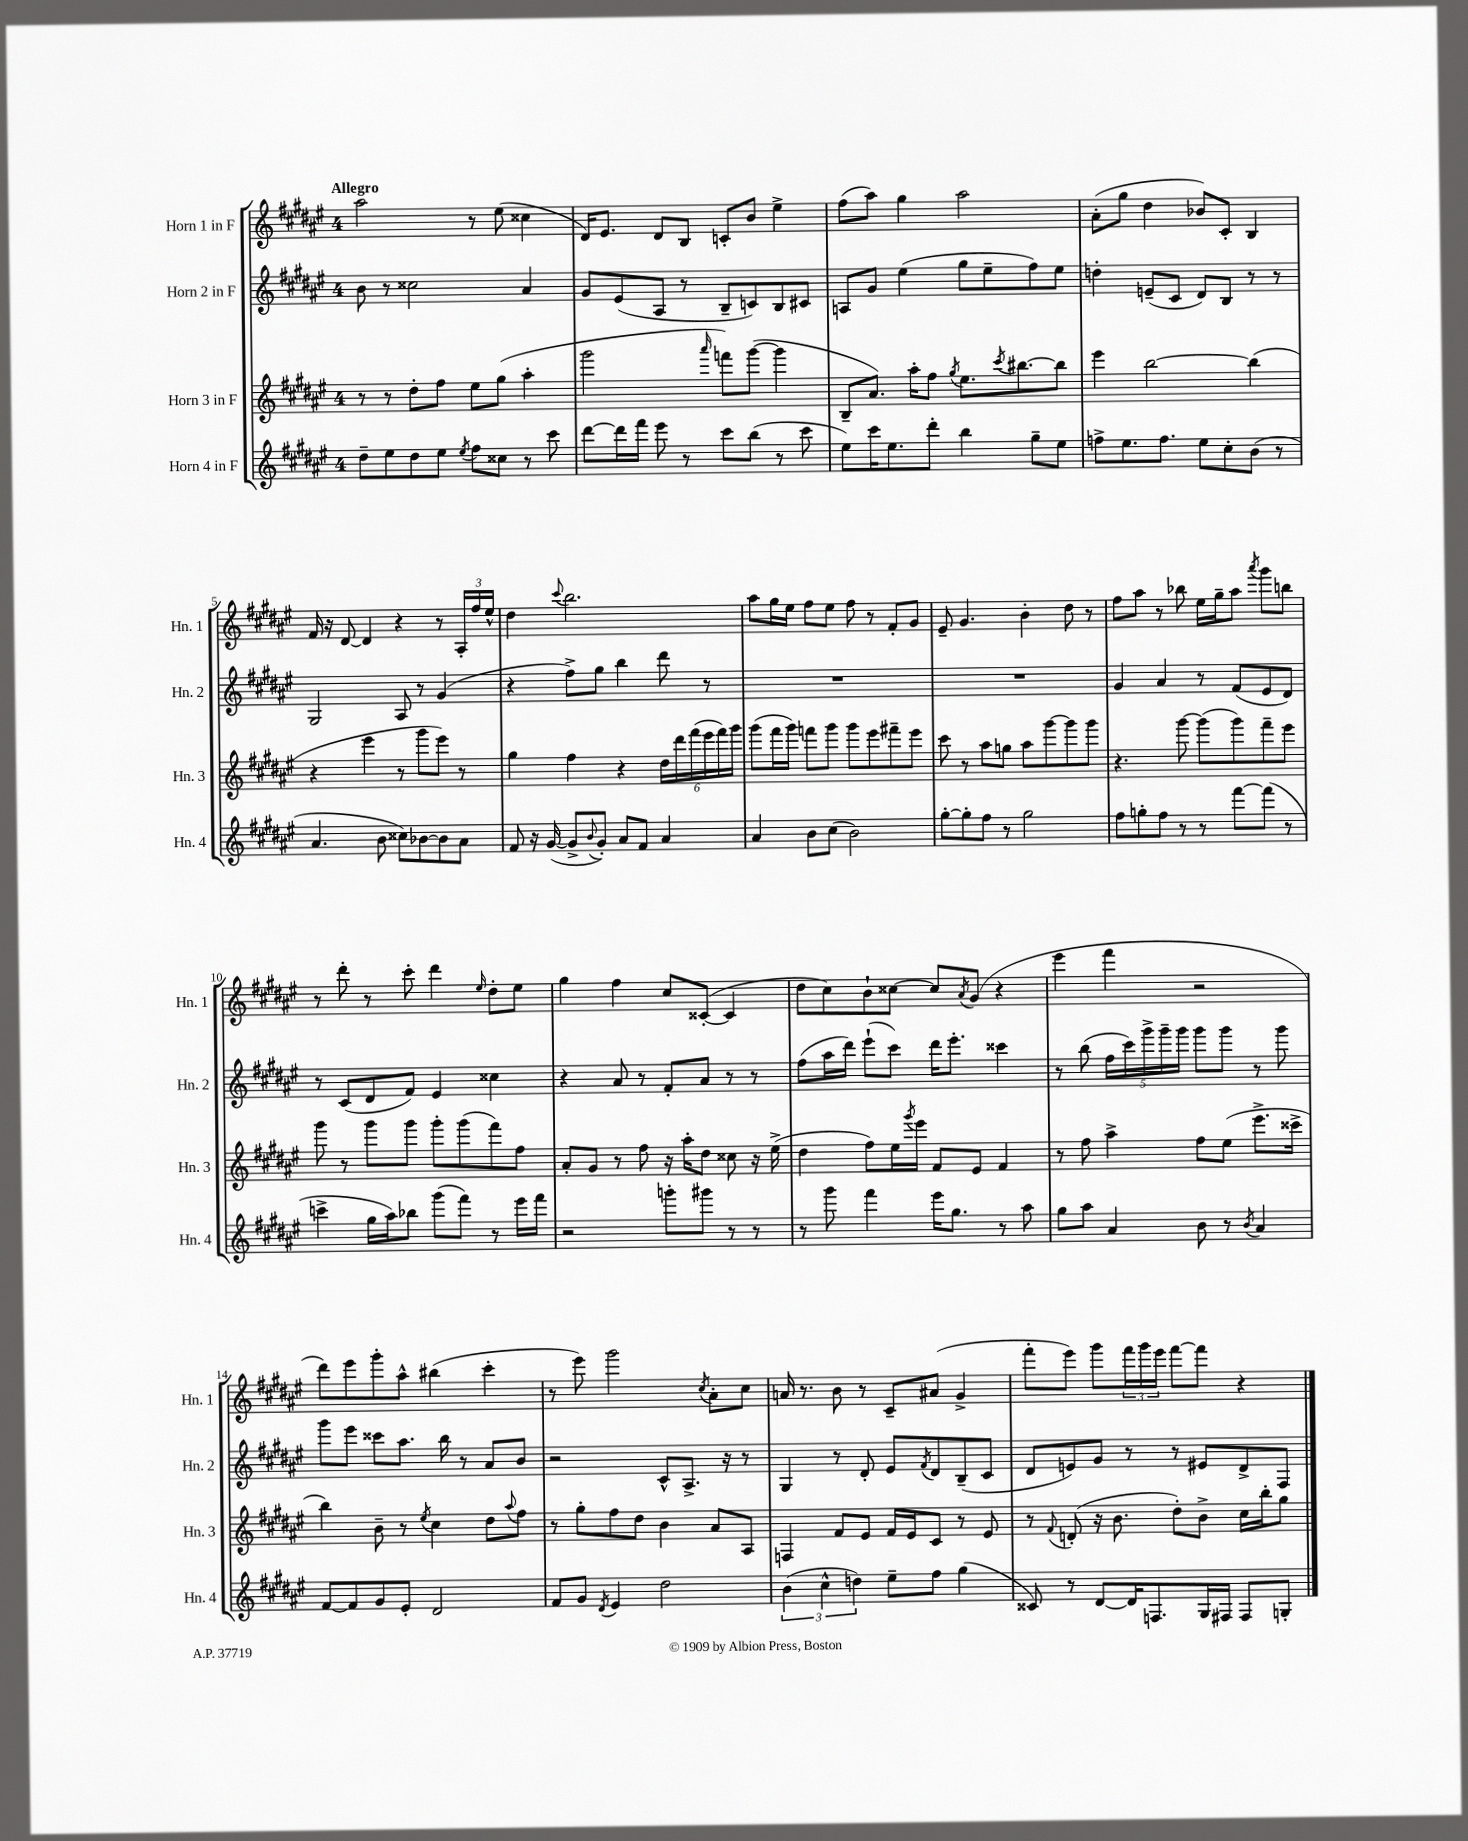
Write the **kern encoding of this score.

**kern	**kern	**kern	**kern
*staff4	*staff3	*staff2	*staff1
*clefG2	*clefG2	*clefG2	*clefG2
*k[f#c#g#d#a#e#]	*k[f#c#g#d#a#e#]	*k[f#c#g#d#a#e#]	*k[f#c#g#d#a#e#]
*M4/4	*M4/4	*M4/4	*M4/4
8dd#~\L	8r	8b\	2aa#\
8ee#\	8r	8r	.
8dd#\	8dd#'\L	2cc##\	.
8ee#\J	8ff#\J	.	.
8qee#/	.	.	.
8ff#\L	8ee#\L	.	8r
8cc##\J	(8gg#\J	.	(8ee#\
8r	4aa#'\	4a#/	4cc##\
8ccc#\	.	.	.
=	=	=	=
[8ddd#\L	2ggg#\	8g#/L	16d#/LK)
.	.	.	8.e#/J
16ddd#\]L	.	(8e#/	.
16fff#\JJ	.	.	.
8eee#\	.	8A#/J	8d#/L
8r	.	8r	8B/J
.	16qqaaa#/	.	.
8ccc#\L	8fff\L)	8B~/L	8c'/L
(8bb\J	([8ggg#\J	8c/)	8b/J
8r	4ggg#\]	8B/	4ee#^\
8ccc#\	.	8c#/J	.
=	=	=	=
8ee#\L)	8B~/L	8A/L	(8ff#\L
16ccc#\K	8.a#/J)	8g#/J	8aa#\J)
8.ee#\	.	.	.
.	.	(4ee#\	4gg#\
.	16aa#'\LK	.	.
8ddd#'\J	8ff#\J	.	.
.	8qgg#/	.	.
4bb\	8.ee#\L	8gg#\L	2aa#\
.	.	8ee#~\	.
.	8qccc#/	.	.
.	[8.bb#\	.	.
8gg#~\L	.	8ff#\)	.
8ee#\J	8bb#\]J	8ee#\J	.
=	=	=	=
8ff^\L	4eee#\	4dd'\	(8a#'\L
8.ee#\	.	.	8gg#\J
.	[2bb\	(8e~/L	4dd#\
8.ff\J	.	.	.
.	.	8c#/J	.
8ee#\L	.	8d#/L)	8b-/L)
8cc#'\	.	8B/J	8c#'/J
(8b\J	(4bb\]	8r	4B/
8r	.	8r	.
=	=	=	=
4.a#/	4r	2G#/	16f#/
.	.	.	16r
.	.	.	[8d#/
.	4eee#\	.	4d#/]
8b\	.	.	.
8cc##\L)	8r	8A#/	4r
[8b-\	8ggg#\L	8r	.
8b-\]	8eee#\J)	(4g#/	8r
8a#\J	8r	.	24A#'/LL
.	.	.	24ff#/
.	.	.	24ee#^^/JJ
=	=	=	=
8f#/	4gg#\	4r	4dd#\
16r	.	.	.
([16g#/	.	.	.
.	.	.	8qqccc#/
8g#^/]L	4ff#\	8ff#^\L)	2.bb\
8qqb/	.	.	.
8g#'/J)	.	8gg#\J	.
8a#/L	4r	4bb\	.
8f#/J	.	.	.
4a#/	24dd#\LL	8ddd#\	.
.	24ddd#\	.	.
.	(24fff#\	.	.
.	24eee#\	8r	.
.	24fff#\)	.	.
.	24ggg#\JJ	.	.
=	=	=	=
4a#/	(8ggg#\L	1r	8aa#\L
.	16fff#\L	.	16gg#\L
.	16ggg#\JJ)	.	16ee#\JJ
8b\L	8fff\L	.	8ff#\L
(8cc#\J	8ggg#\J	.	8ee#\J
2b\)	8ggg#\L	.	8ff#\
.	8eee#\	.	8r
.	8fff#~\	.	8f#'/L
.	8eee#\J	.	8g#/J
=	=	=	=
[8gg#'\L	8ccc#\	1r	8e#~/
8gg#'\]	8r	.	4.g#/
8ff#\J	8aa#\L	.	.
8r	8gg\J	.	.
2gg#\	8aa#\L	.	4b'\
.	[8ggg#\	.	.
.	8ggg#\]	.	8dd#\
.	8ggg#\J	.	8r
=	=	=	=
8ff#\L	4.r	4g#/	8ff#\L
8gg'\	.	.	8aa#\J
8ff#\J	.	4a#/	8r
8r	[8ggg#\	.	8bb-\
8r	(8ggg#\]L	8r	16ee#\LL
.	.	.	16gg#~\J
[8fff#\L	8ggg#\)	(8f#/L	8aa#\J
.	.	.	8qaaa#/
(8fff#\]J	8fff#~\	8e#/	8ggg#\L
8r	8eee#\J	8d#/J)	8bb\J
=	=	=	=
4ccc^\	8ggg#\	8r	8r
.	8r	(8c#/L	8ddd#'\
16gg#\LL	8ggg#\L	8d#/	8r
16aa#\J)	.	.	.
8bb-\J	8ggg#\J	8f#/J)	8ccc#'\
(8ggg#\L	8ggg#'\L	4e#/	4ddd#\
8fff#\J)	(8ggg#\	.	.
.	.	.	16qqee#/
8r	8fff#\)	4cc##\	8dd#'\L
16eee#\LL	8ff#\J	.	8ee#\J
16fff#\JJ	.	.	.
=	=	=	=
2r	8a#'/L	4r	4gg#\
.	8g#/J	.	.
.	8r	8a#/	4ff#\
.	8ff#\	8r	.
8ggg'\L	16r	8f#'/L	8cc#/L
.	16aa#'\LK	.	.
8ggg#\J	8dd#\J	8a#/J	([8c##'/J
8r	8cc##\	8r	4c##/]
8r	16r	8r	.
.	(16ee#^\	.	.
=	=	=	=
8r	4dd#\	(8ff#\L	8dd#\L
8ggg#\	.	16aa#\L	8cc#\)
.	.	16ddd#\JJ)	.
4fff#\	8ff#\L)	(8eee#`\L	8b`\
.	16ee#\L	8ccc#\J)	[8cc##\J
.	8qggg#/	.	.
.	16eee#\JJ	.	.
16eee#\LK	8f#/L	16ddd#\LK	8cc##/]L
8.gg#\J	.	8.eee#'\J	.
.	.	.	8qa#/
.	8e#/J	.	(8g#/J
8r	4f#/	4ccc##\	4r
8aa#\	.	.	.
=	=	=	=
8gg#\L	8r	8r	4eee#\
8aa#\J	8ff#\	(8bb\	.
4a#/	4aa#^\	20ff#\LL	4fff#\
.	.	20ccc#\)	.
.	.	20ggg#^\	.
.	.	20ggg#~\	.
.	.	20ggg#\JJ	.
8b\	8ff#\L	8ggg#\L	2r
8r	(8ee#\J	8ggg#\J	.
8qb/	.	.	.
4a#/	8.eee#^\L	8r	.
.	.	8ggg#\	.
.	16ccc##^\Jk	.	.
=	=	=	=
[8f#/L	4bb\)	8ggg#\L	8ddd#\L)
8f#/]	.	8eee#\J	8eee#\
8g#/	8b~\	8ccc##\L	8ggg#'\
8e#'/J	8r	8.aa#\J	8aa#^^\J
.	8qee#/	.	.
2d#/	4cc#\	.	(4bb#\
.	.	16bb\	.
.	.	8r	.
.	8dd#\L	8a#/L	4ccc#'\
.	8qqaa#/	.	.
.	8ff#\J	8b/J	.
=	=	=	=
8f#/L	8r	2r	8r
8g#/J	8gg#'\L	.	8eee#\)
8qd#/	.	.	.
4e#/	8ff#\	.	2ggg#\
.	8dd#\J	.	.
2dd#\	4b\	8c#^^/L	.
.	.	8.A#^/J	.
.	.	.	8qcc#/
.	8a#/L	.	8a#'\L
.	.	16r	.
.	8A#/J	8r	8cc#\J
=	=	=	=
(6b\	4F/	4G#/	16a/
.	.	.	8.r
6cc#^^\	.	.	.
.	8f#/L	8r	8b\
6dd\)	.	.	.
.	8e#/J	8d#'/	8r
8ee#~\L	16f#/LL	8e#/L	8c#~/L
.	16e#/J	.	.
.	.	8qf#/	.
8ff#\J	8c#/J	8d#/	(8a#/J
(4gg#\	8r	(8B~/	4g#^/
.	8e#/	8c#/J	.
=	=	=	=
8c##/)	8r	8d#/L	8fff#'\L
.	8qqf#/	.	.
8r	(8d'/	8e/)	8eee#\J)
[8d#/L	16r	8g#/J	8ggg#\L
.	8.b\	.	.
16d#/]K	.	8r	24fff#\L
.	.	.	24ggg#\
8.F/	.	.	.
.	.	.	24eee#\JJ
.	8dd#'\L)	8r	[8fff#\L
16G#/L	8b^\J	8e#/L	8fff#\]J
16F#/JJ	.	.	.
8F#/L	16cc#\LL	8d#^/	4r
.	16bb'\J	.	.
8G'/J	8gg#\J	8F#/J	.
==	==	==	==
*-	*-	*-	*-
